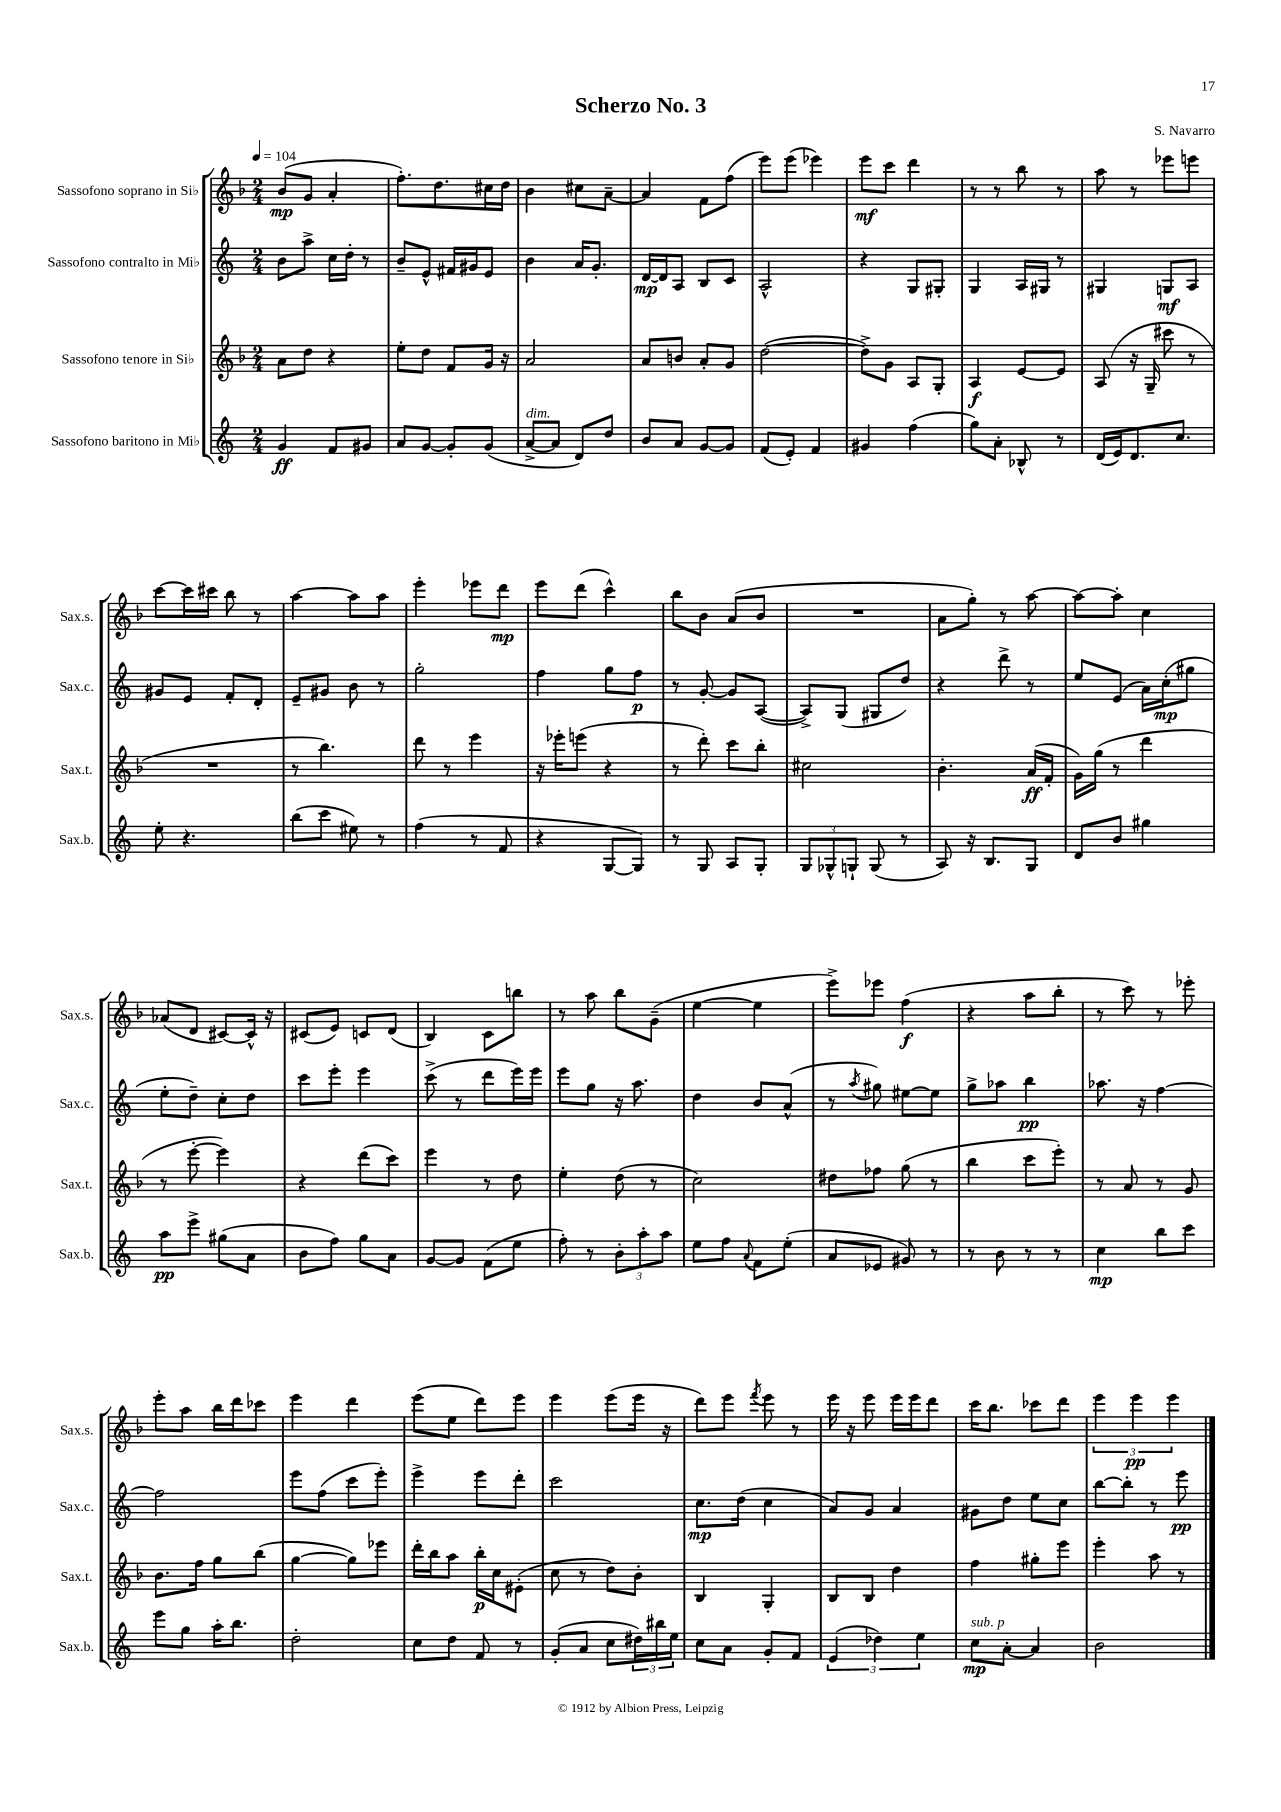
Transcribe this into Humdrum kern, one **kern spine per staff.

**kern	**dynam	**kern	**dynam	**kern	**dynam	**kern	**dynam
*part4	*part4	*part3	*part3	*part2	*part2	*part1	*part1
*staff4	*staff4	*staff3	*staff3	*staff2	*staff2	*staff1	*staff1
*I"Sassofono baritono in Mi♭	*	*I"Sassofono tenore in Si♭	*	*I"Sassofono contralto in Mi♭	*	*I"Sassofono soprano in Si♭	*
*I'Sax.b.	*	*I'Sax.t.	*	*I'Sax.c.	*	*I'Sax.s.	*
*clefG2	*	*clefG2	*	*clefG2	*	*clefG2	*
*k[]	*	*k[b-]	*	*k[]	*	*k[b-]	*
*M2/4	*	*M2/4	*	*M2/4	*	*M2/4	*
*MM104	*	*MM104	*	*MM104	*	*MM104	*
=1	=1	=1	=1	=1	=1	=1	=1
4g/	ff	8a\L	.	8b\L	.	(8b-/L	mp
.	.	8dd\J	.	8aa^\J	.	8g/J	.
8f/L	.	4r	.	16cc\LL	.	4a'/	.
.	.	.	.	16dd'\JJ	.	.	.
8g#X/J	.	.	.	8r	.	.	.
=2	=2	=2	=2	=2	=2	=2	=2
8a/L	.	8ee'\L	.	8b~/L	.	8.ff'\L)	.
[8g/J	.	8dd\J	.	8e^^/J	.	.	.
.	.	.	.	.	.	8.dd\	.
8g'/L]	.	8f/L	.	16f#X/LL	.	.	.
.	.	.	.	16g#X/J	.	.	.
(8g/J	.	16g/Jk	.	8e/J	.	16cc#X\L	.
.	.	16r	.	.	.	16dd\JJ	.
=3	=3	=3	=3	=3	=3	=3	=3
!LO:TX:a:i:t=dim.	!	!	!	!	!	!	!
[8a^/L	.	2a/	.	4b\	.	4b-\	.
8a/J]	.	.	.	.	.	.	.
8d/L)	.	.	.	16a/KL	.	8cc#X\L	.
.	.	.	.	8.g'/J	.	.	.
8dd/J	.	.	.	.	.	[8a~\J	.
=4	=4	=4	=4	=4	=4	=4	=4
8b/L	.	8a/L	.	[16d/LL	mp	4a/]	.
.	.	.	.	16d/J]	.	.	.
8a/J	.	8bn/J	.	8A/J	.	.	.
[8g/L	.	8a'/L	.	8B/L	.	8f\L	.
8g/J]	.	8g/J	.	8c/J	.	(8ff\J	.
=5	=5	=5	=5	=5	=5	=5	=5
(8f/L	.	([2dd\	.	2A^^/	.	8eee\L)	.
8e'/J)	.	.	.	.	.	(8eee\J	.
4f/	.	.	.	.	.	4eee-X\)	.
=6	=6	=6	=6	=6	=6	=6	=6
4g#X/	.	8dd^\L])	.	4r	.	8eee\L	mf
.	.	8g\J	.	.	.	8ccc\J	.
(4ff\	.	8A/L	.	8G/L	.	4ddd\	.
.	.	8G'/J	.	8G#X'/J	.	.	.
=7	=7	=7	=7	=7	=7	=7	=7
8gg\L)	.	4A/	f	4G/	.	8r	.
8a'\J	.	.	.	.	.	8r	.
8B-X^^/	.	[8e/L	.	16A/LL	.	8bb-\	.
.	.	.	.	16G#X/JJ	.	.	.
8r	.	8e/J]	.	8r	.	8r	.
=8	=8	=8	=8	=8	=8	=8	=8
(16d/LL	.	(8A/	.	4G#X/	.	8aa\	.
16e/J)	.	.	.	.	.	.	.
8.d/	.	16r	.	.	.	8r	.
.	.	16G~/	.	.	.	.	.
.	.	8ccc#X\	.	8Gn/L	mf	8eee-X\L	.
8.cc/J	.	.	.	.	.	.	.
.	.	8r	.	8A/J	.	8eeen\J	.
!!LO:LB:g=z
=9	=9	=9	=9	=9	=9	=9	=9
8ee'\	.	2r	.	8g#X/L	.	[8ccc\L	.
4.r	.	.	.	8e/J	.	16ccc\L]	.
.	.	.	.	.	.	16ccc#X\JJ	.
.	.	.	.	8f'/L	.	8bb-\	.
.	.	.	.	8d'/J	.	8r	.
=10	=10	=10	=10	=10	=10	=10	=10
(8bb\L	.	8r	.	8e~/L	.	[4aa\	.
8ccc\J	.	4.bb-\)	.	8g#X/J	.	.	.
8ee#X\)	.	.	.	8b\	.	8aa\L]	.
8r	.	.	.	8r	.	8aa\J	.
=11	=11	=11	=11	=11	=11	=11	=11
(4ff\	.	8ddd\	.	2gg'\	.	4eee'\	.
.	.	8r	.	.	.	.	.
8r	.	4eee\	.	.	.	8eee-X\L	.
8f/	.	.	.	.	.	8ddd\J	mp
=12	=12	=12	=12	=12	=12	=12	=12
4r	.	16r	.	4ff\	.	8eee\L	.
.	.	16eee-X'\KL	.	.	.	.	.
.	.	(8eeen\J	.	.	.	(8ddd\J	.
[8G/L	.	4r	.	8gg\L	.	4ccc^^\)	.
8G/J])	.	.	.	8ff\J	p	.	.
=13	=13	=13	=13	=13	=13	=13	=13
8r	.	8r	.	8r	.	8bb-\L	.
8G/	.	8ddd'\)	.	[8g'/	.	8b-\J	.
8A/L	.	8ccc\L	.	8g/L]	.	(8a/L	.
8G'/J	.	8bb-'\J	.	([8A/J	.	8b-/J	.
=14	=14	=14	=14	=14	=14	=14	=14
12G/L	.	2cc#X\	.	8A^/L])	.	2r	.
12G-X^^/	.	.	.	.	.	.	.
.	.	.	.	(8G/J	.	.	.
12Gn`/J	.	.	.	.	.	.	.
(8G/	.	.	.	8G#X/L	.	.	.
8r	.	.	.	8dd/J)	.	.	.
=15	=15	=15	=15	=15	=15	=15	=15
8A/)	.	4.b-'\	.	4r	.	8a\L	.
16r	.	.	.	.	.	8gg'\J)	.
8.B/L	.	.	.	.	.	.	.
.	.	.	.	8ddd^\	.	8r	.
8G/J	.	(16a/LL	ff	8r	.	[8aa\	.
.	.	16f'/JJ	.	.	.	.	.
=16	=16	=16	=16	=16	=16	=16	=16
8d/L	.	16g\LL)	.	8ee/L	.	8aa\L_	.
.	.	(16gg\JJ	.	.	.	.	.
8b/J	.	8r	.	(8e/J	.	8aa'\J]	.
4gg#X\	.	4ddd\	.	16a\LL)	.	4cc\	.
.	.	.	.	(16cc'\J	mp	.	.
.	.	.	.	8gg#X\J	.	.	.
!!LO:LB:g=z
=17	=17	=17	=17	=17	=17	=17	=17
8aa\L	pp	8r	.	8ee'\L	.	(8a-X/L	.
8eee^\J	.	[8eee'\	.	8dd~\J)	.	8d/J	.
(8gg#X\L	.	4eee\])	.	8cc'\L	.	[8c#X/L)	.
8a\J	.	.	.	8dd\J	.	16c#^^/Jk]	.
.	.	.	.	.	.	16r	.
=18	=18	=18	=18	=18	=18	=18	=18
8b\L	.	4r	.	8ccc\L	.	(8c#X/L	.
8ff\J)	.	.	.	8eee'\J	.	8e/J)	.
8gg\L	.	(8ddd\L	.	4eee\	.	8cn/L	.
8a\J	.	8ccc\J)	.	.	.	(8d/J	.
=19	=19	=19	=19	=19	=19	=19	=19
[8g/L	.	4eee\	.	(8ccc^\	.	4B-/)	.
8g/J]	.	.	.	8r	.	.	.
(8f\L	.	8r	.	8ddd\L	.	8c\L	.
8ee\J	.	8dd\	.	16eee\L)	.	8bbn\J	.
.	.	.	.	16eee\JJ	.	.	.
=20	=20	=20	=20	=20	=20	=20	=20
8ff'\)	.	4ee'\	.	8eee\L	.	8r	.
8r	.	.	.	8gg\J	.	8aa\	.
12b'\L	.	(8dd\	.	16r	.	8bb-\L	.
.	.	.	.	8.aa\	.	.	.
12aa'\	.	.	.	.	.	.	.
.	.	8r	.	.	.	(8g~\J	.
12aa\J	.	.	.	.	.	.	.
=21	=21	=21	=21	=21	=21	=21	=21
8ee\L	.	2cc\)	.	4dd\	.	[4ee\	.
8ff\J	.	.	.	.	.	.	.
8qqa/	.	.	.	.	.	.	.
8f\L	.	.	.	8b/L	.	4ee\]	.
(8ee'\J	.	.	.	(8a^^/J	.	.	.
=22	=22	=22	=22	=22	=22	=22	=22
8a/L	.	8dd#X\L	.	8r	.	8eee^\L)	.
.	.	.	.	8qaa/	.	.	.
8e-X/J	.	8ff-X\J	.	8gg#X\)	.	8eee-X\J	.
8g#X/)	.	(8gg\	.	[8ee#X\L	.	(4ff\	f
8r	.	8r	.	8ee#\J]	.	.	.
=23	=23	=23	=23	=23	=23	=23	=23
8r	.	4bb-\	.	8gg^\L	.	4r	.
8b\	.	.	.	8aa-X\J	.	.	.
8r	.	8ccc\L	.	4bb\	pp	8aa\L	.
8r	.	8eee'\J)	.	.	.	8bb-'\J	.
=24	=24	=24	=24	=24	=24	=24	=24
4cc\	mp	8r	.	8.aa-X\	.	8r	.
.	.	8a/	.	.	.	8ccc\)	.
.	.	.	.	16r	.	.	.
8bb\L	.	8r	.	[4ff\	.	8r	.
8ccc\J	.	8g/	.	.	.	8eee-X'\	.
!!LO:LB:g=z
=25	=25	=25	=25	=25	=25	=25	=25
8eee\L	.	8.b-\L	.	2ff\]	.	8eee'\L	.
8gg\J	.	.	.	.	.	8aa\J	.
.	.	16ff\Jk	.	.	.	.	.
16aa'\KL	.	8gg\L	.	.	.	16bb-\LL	.
8.bb\J	.	.	.	.	.	16ddd\J	.
.	.	(8bb-\J	.	.	.	8ccc-X\J	.
=26	=26	=26	=26	=26	=26	=26	=26
2dd'\	.	[4gg\	.	8eee\L	.	4eee\	.
.	.	.	.	(8ff\J	.	.	.
.	.	8gg\L])	.	8ccc\L	.	4ddd\	.
.	.	8eee-X\J	.	8eee'\J)	.	.	.
=27	=27	=27	=27	=27	=27	=27	=27
8cc\L	.	16ddd'\LL	.	4eee^\	.	(8eee\L	.
.	.	16bb-\J	.	.	.	.	.
8dd\J	.	8aa\J	.	.	.	8ee\J	.
8f/	.	16bb-'\LL	p	8eee\L	.	8ddd\L)	.
.	.	16cc\J	.	.	.	.	.
8r	.	(8e#X'\J	.	8ddd'\J	.	8eee\J	.
=28	=28	=28	=28	=28	=28	=28	=28
(8g'/L	.	8cc\	.	2ccc\	.	4eee\	.
8a/J	.	8r	.	.	.	.	.
8cc\L	.	8dd\L)	.	.	.	(8eee\L	.
24dd#X\L)	.	8b-'\J	.	.	.	16eee\Jk	.
24bb#X\	.	.	.	.	.	.	.
.	.	.	.	.	.	16r	.
24ee\JJ	.	.	.	.	.	.	.
=29	=29	=29	=29	=29	=29	=29	=29
8cc\L	.	4B-/	.	8.cc\L	mp	8ddd\L)	.
8a\J	.	.	.	.	.	8eee\J	.
.	.	.	.	(16dd\Jk	.	.	.
.	.	.	.	.	.	8qfff/	.
8g'/L	.	4G'/	.	4cc\	.	8eee\	.
8f/J	.	.	.	.	.	8r	.
=30	=30	=30	=30	=30	=30	=30	=30
(6e/	.	8B-/L	.	8a/L)	.	16eee\	.
.	.	.	.	.	.	16r	.
.	.	8B-/J	.	8g/J	.	8eee\	.
6dd-X\)	.	.	.	.	.	.	.
.	.	4dd\	.	4a/	.	16eee\LL	.
.	.	.	.	.	.	16eee\J	.
6ee\	.	.	.	.	.	.	.
.	.	.	.	.	.	8ddd\J	.
=31	=31	=31	=31	=31	=31	=31	=31
!LO:TX:a:i:t=sub. p	!	!	!	!	!	!	!
8cc\L	mp	4ff\	.	8g#X\L	.	16ccc\KL	.
.	.	.	.	.	.	8.bb-\J	.
[8a'\J	.	.	.	8dd\J	.	.	.
4a/]	.	8gg#X'\L	.	8ee\L	.	8ccc-X\L	.
.	.	8eee\J	.	8cc\J	.	8ddd\J	.
=32	=32	=32	=32	=32	=32	=32	=32
2b\	.	4eee'\	.	[8bb\L	.	6eee\	.
.	.	.	.	8bb'\J]	.	.	.
.	.	.	.	.	.	6eee\	pp
.	.	8aa\	.	8r	.	.	.
.	.	.	.	.	.	6eee\	.
.	.	8r	.	8eee\	pp	.	.
==	==	==	==	==	==	==	==
*-	*-	*-	*-	*-	*-	*-	*-
